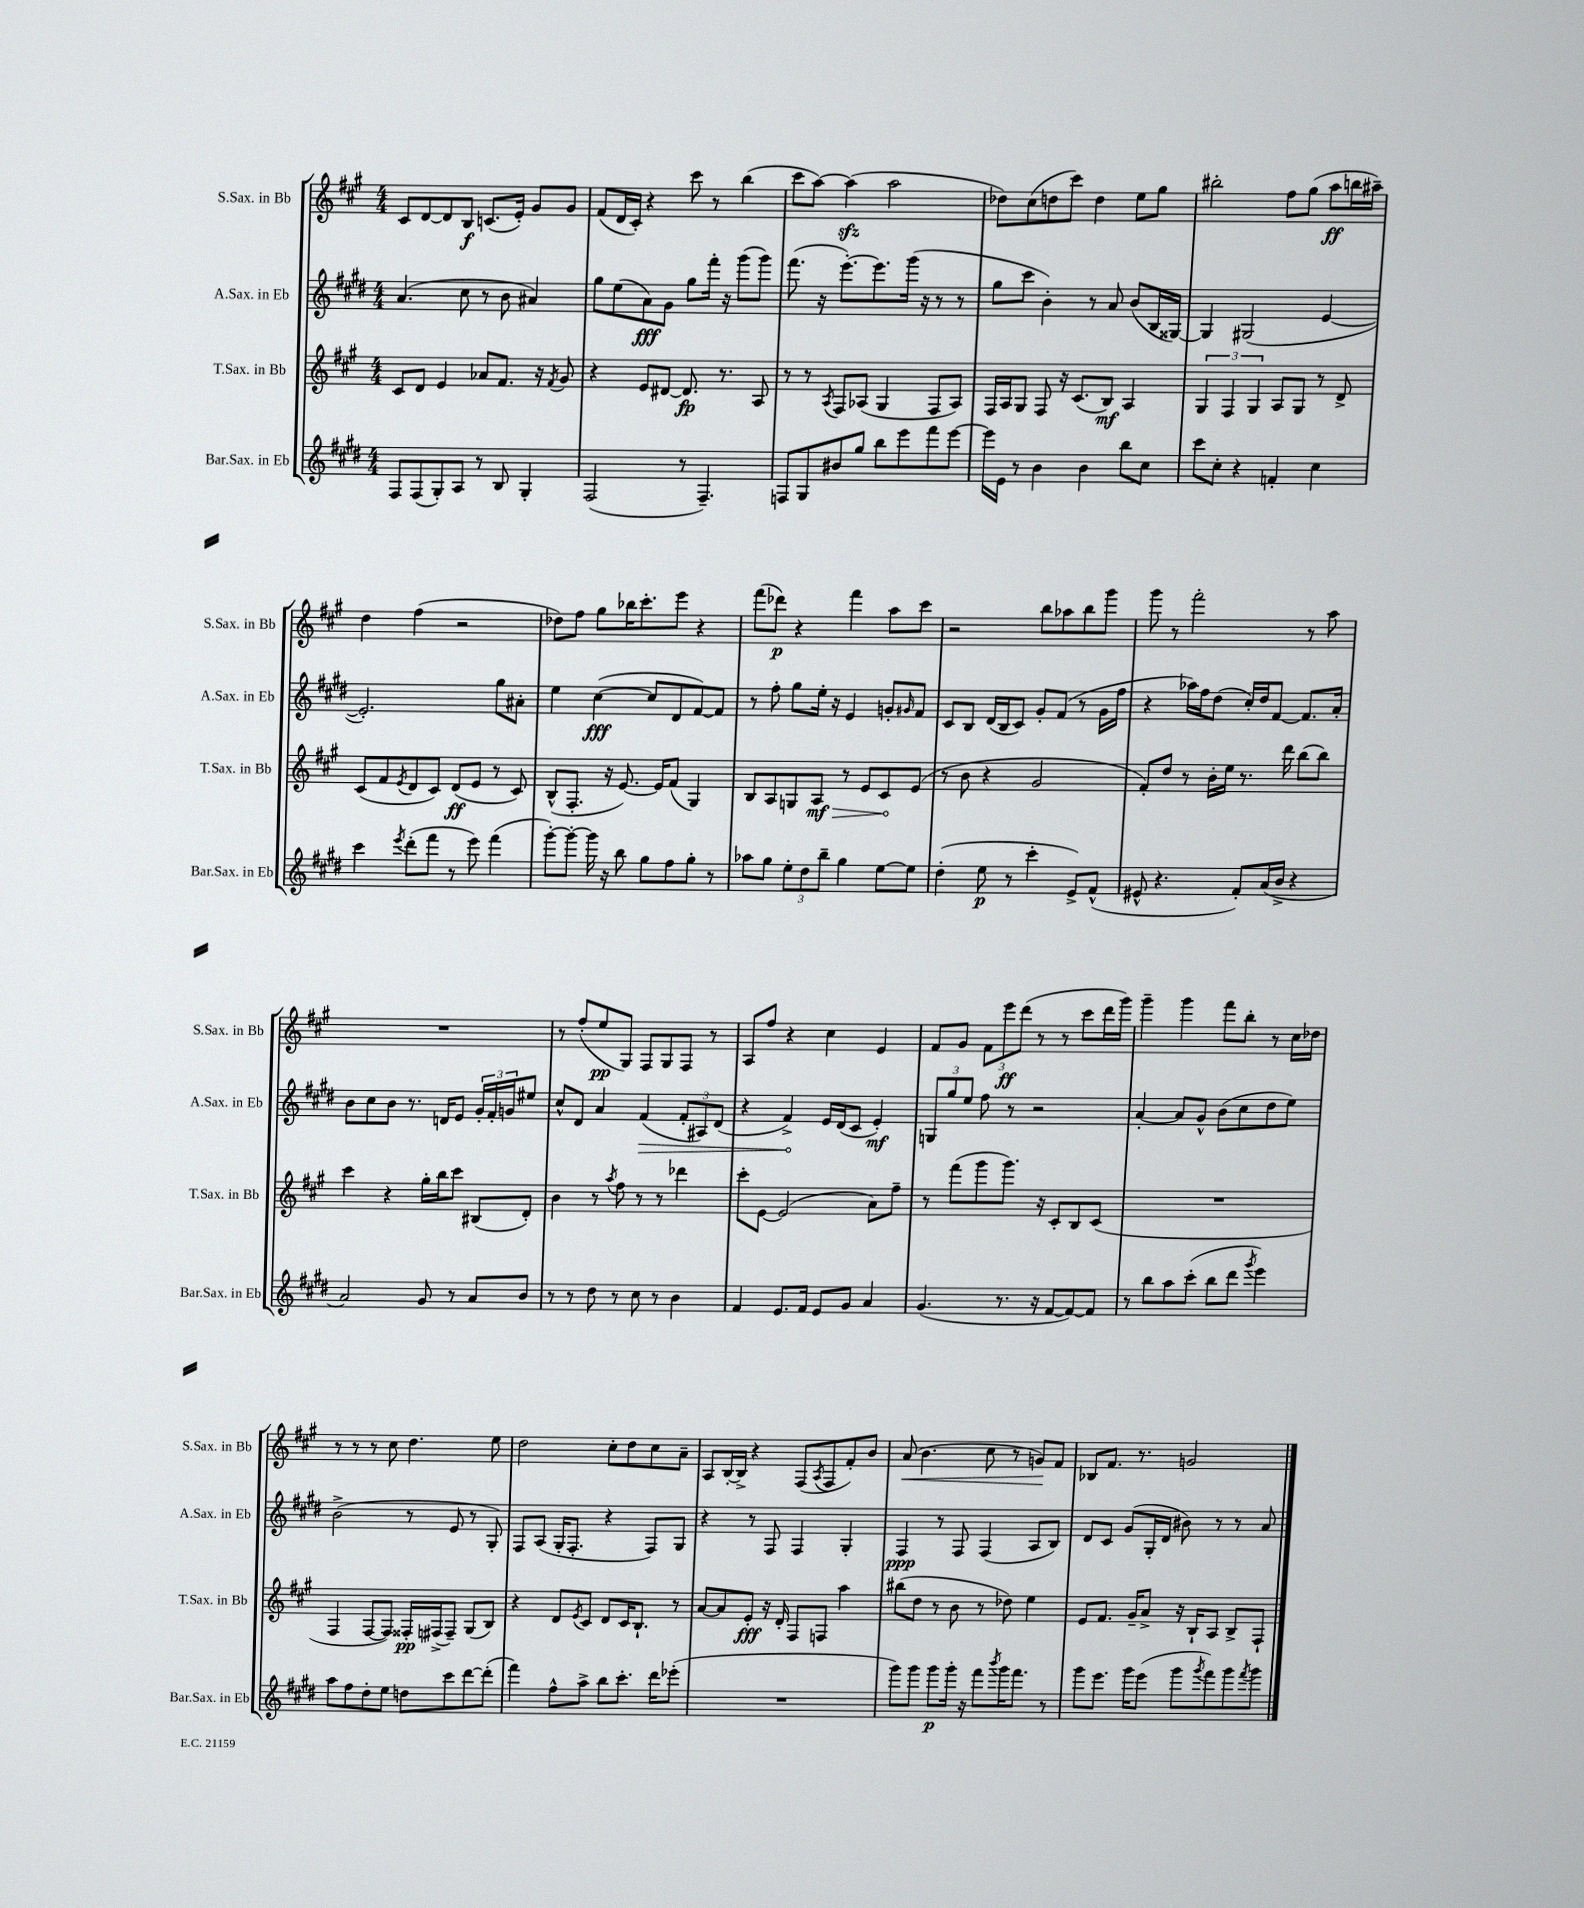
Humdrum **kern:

**kern	**kern	**kern	**kern
*staff4	*staff3	*staff2	*staff1
*clefG2	*clefG2	*clefG2	*clefG2
*k[f#c#g#d#]	*k[f#c#g#]	*k[f#c#g#d#]	*k[f#c#g#]
*M4/4	*M4/4	*M4/4	*M4/4
8F#	8c#	(4.a	8c#
(8F#	8d	.	[8d
8G#')	4e	.	8d]
8A	.	8cc#	8B
8r	8a-	8r	(8.c
8B	8.f#	8b	.
.	.	.	16e')
4G#'	.	4a#)	8g#
.	16r	.	.
.	8qf#	.	.
.	8g#	.	8g#
=	=	=	=
(2F#	4r	8gg#	(8f#
.	.	(8ee	16d
.	.	.	16c#')
.	8e	8a)	4r
.	[8d#	8g#	.
8r	8.d#]	8gg#	8ccc#
4.F#~)	.	16fff#'	8r
.	8.r	16r	.
.	.	(8ggg#	(4bb
.	8A	8ggg#)	.
=	=	=	=
8F	8r	(8.fff#	8ccc#
8G#	8r	.	[8aa)
.	.	16r	.
.	8qA	.	.
8b#	8F#	[8.eee')	(4aa]
8gg#	(8A-	.	.
.	.	8.eee]	.
8bb	4G#	.	2aa
8eee	.	(16ggg#	.
.	.	16r	.
8fff#	8F#	8r	.
[8eee	8A-)	8r	.
=	=	=	=
16eee]	16F#	8gg#	8dd-)
16e	16A	.	.
8r	8G#	8ccc#	(8cc#
4b	8F#	4b')	8dd
.	16r	.	8ccc#)
.	(8.c#	.	.
4b	.	8r	4dd
.	8B)	8a	.
8bb	4A	(8b	8ee
8cc#	.	16B	8gg#
.	.	[16G##)	.
=	=	=	=
8ccc#	6G#	4G##]	2bb#'
8cc#'	.	.	.
.	6F#	.	.
4r	.	(2G#	.
.	6G#	.	.
4f'	8A	.	8ff#
.	8G#	.	(8gg#
4cc#	8r	[4e	8aa
.	8d^	.	16bb
.	.	.	16aa#~)
=	=	=	=
4ccc#	(8c#	2.e'])	4dd
.	8f#	.	.
8qeee	8qe	.	.
(8ddd#'	8d	.	(4ff#
8fff#	8c#)	.	.
8r	(8d	.	2r
8eee)	8e	.	.
(4fff#	8r	8gg#	.
.	8c#)	8a#'	.
=	=	=	=
[8ggg#')	(8B^^	4ee	8dd-)
8ggg#'_	8.F#'	.	8ff#
16ggg#]	.	([4cc#	8gg#
16r	16r	.	.
8bb	[8.e)	.	16bb-
.	.	.	8.ccc#'
8gg#	.	8cc#]	.
.	16e]	.	.
8ff#	(8f#	8d#	8eee
8gg#'	4G#)	[8f#)	4r
8r	.	8f#]	.
=	=	=	=
8aa-	8B	8r	(8fff#
8gg#	8A	8ff#'	8ddd-)
12ee'	8G	8gg#	4r
12dd#	.	.	.
.	8A	16ee'	.
12bb~	.	.	.
.	.	16r	.
4gg#	8r	4e	4fff#
.	8e	.	.
[8ee	8c#	8g'	8aa
.	.	16qqg#	.
8ee]	(8e	8f#	8ccc#
=	=	=	=
(4dd#'	8r	8c#	2r
.	8b	8B	.
8ee	4r	(16d#	.
.	.	16B	.
8r	.	8c#)	.
4ccc#'	2g#	8g#'	8bb
.	.	(8f#	8aa-
8e^)	.	8r	8bb
(8f#^^	.	16g#	8ggg#
.	.	16ff#	.
=	=	=	=
8e#^^	8f#')	4r	8ggg#
4.r	8dd	.	8r
.	8r	16aa-)	2fff#'
.	.	16ff#	.
.	16b'	(8dd#	.
.	16ee	.	.
8f#')	8.r	16cc#')	.
.	.	16dd#	.
(16a	.	[8f#	.
16b^	16ddd	.	.
4r	(8bb	8.f#]	8r
.	8bb)	.	8aa
.	.	16a'	.
=	=	=	=
2a)	4ccc#	8b	1r
.	.	8cc#	.
.	4r	8b	.
.	.	8.r	.
8g#	16gg#'	.	.
.	16bb	16d	.
8r	8ccc#	8e	.
8a	(8B#	24g#'	.
.	.	24f#'	.
.	.	24g	.
8b	8d')	8ee#	.
=	=	=	=
8r	4b	8cc#^^	8r
8r	.	8d#	(8ff#'
8dd#	8r	4a	8ee
.	8qaa	.	.
8r	8ff#	.	8G#)
8cc#	8r	(4f#	8F#
8r	8r	.	8G#
4b	4ddd-	12f#'	8F#
.	.	12A#)	.
.	.	.	8r
.	.	(12d#	.
=	=	=	=
4f#	8ccc#'	4r	8A
.	[8e	.	8ff#
8.e	(2e]	4f#^)	4r
16f#	.	.	.
8e	.	16e	4cc#
.	.	(16d#	.
8g#	.	8c#	.
4a	8a)	4e')	4e
.	8ff#~	.	.
=	=	=	=
(4.g#	8r	12G	8f#
.	.	12gg#	.
.	(8fff#	.	8g#
.	.	12ee	.
.	8ggg#	8ff#	12f#
.	.	.	12eee
8.r	8.ggg#)	8r	.
.	.	.	(12ddd
.	.	2r	8r
16r	16r	.	.
[8f#	8c#'	.	8r
8f#_)	8B	.	8ccc#
8f#]	(8c#	.	16ddd
.	.	.	16ggg#)
=	=	=	=
8r	1r	[4a'	4ggg#~
8bb	.	.	.
8aa	.	8a]	4ggg#
(8ccc#'	.	8g#^^	.
8bb	.	(8b	8fff#
8ddd#	.	8cc#	8bb'
8qggg#	.	.	.
4eee)	.	8dd#	8r
.	.	8ee)	16cc#
.	.	.	16dd-
=	=	=	=
8aa	4F#	(2b^	8r
8ff#	.	.	8r
8dd#'	[8F#	.	8r
8ee	8F#])	.	8cc#
8dd	16F##'	8r	4.dd
.	(16F#^	.	.
8ccc#	8F#~)	8e	.
[8ddd#	(8G#	8r	.
(8ddd#']	8B)	8G#')	8ee
=	=	=	=
4fff#)	4r	8F#	2dd
.	.	(8A	.
8ff#^^	8d	16G#'	.
.	.	8.F#'	.
.	8qe	.	.
8aa^	8c#	.	.
8bb	8d	4r	8cc#'
8.ccc#'	16c#	.	8dd
.	8.B`	.	.
.	.	8F#)	8cc#
16ddd#	.	.	.
(8eee-'	8r	8G#	8a~
=	=	=	=
1r	[8a	4r	8A
.	8a]	.	[16B'
.	.	.	16B^]
.	8e'	8r	4r
.	16r	8F#	.
.	16d'	.	.
.	8F#	4F#	(8F#
.	.	.	8qA
.	8F	.	8F#
.	4aa	4G#'	8f#')
.	.	.	8b
=	=	=	=
8ggg#)	(8bb#	4F#	(8a
8ggg#	8dd	.	4.b
8ggg#	8r	8r	.
16ggg#'	8b	8F#	.
16r	.	.	.
8fff#	8r	(4F#	8cc#
8qbbb	.	.	.
16ggg#	8dd-)	.	8r
8.fff#	.	.	.
.	4ee	8A	8g)
8r	.	8B)	8f#
=	=	=	=
8ggg#	8e	8d#	8B-
8.eee	8.f#	8c#	8.f#
.	.	(8g#	.
16ggg#	16g#~	.	8.r
(8eee	8a^	16G#'	.
.	.	16d#	.
8ggg#	16r	8b#)	2g
.	16B`	.	.
8qggg#	.	.	.
8fff#)	8A	8r	.
8ggg#	8B^	8r	.
8qfff#	.	.	.
8ggg#	8F#`	8a	.
==	==	==	==
*-	*-	*-	*-
